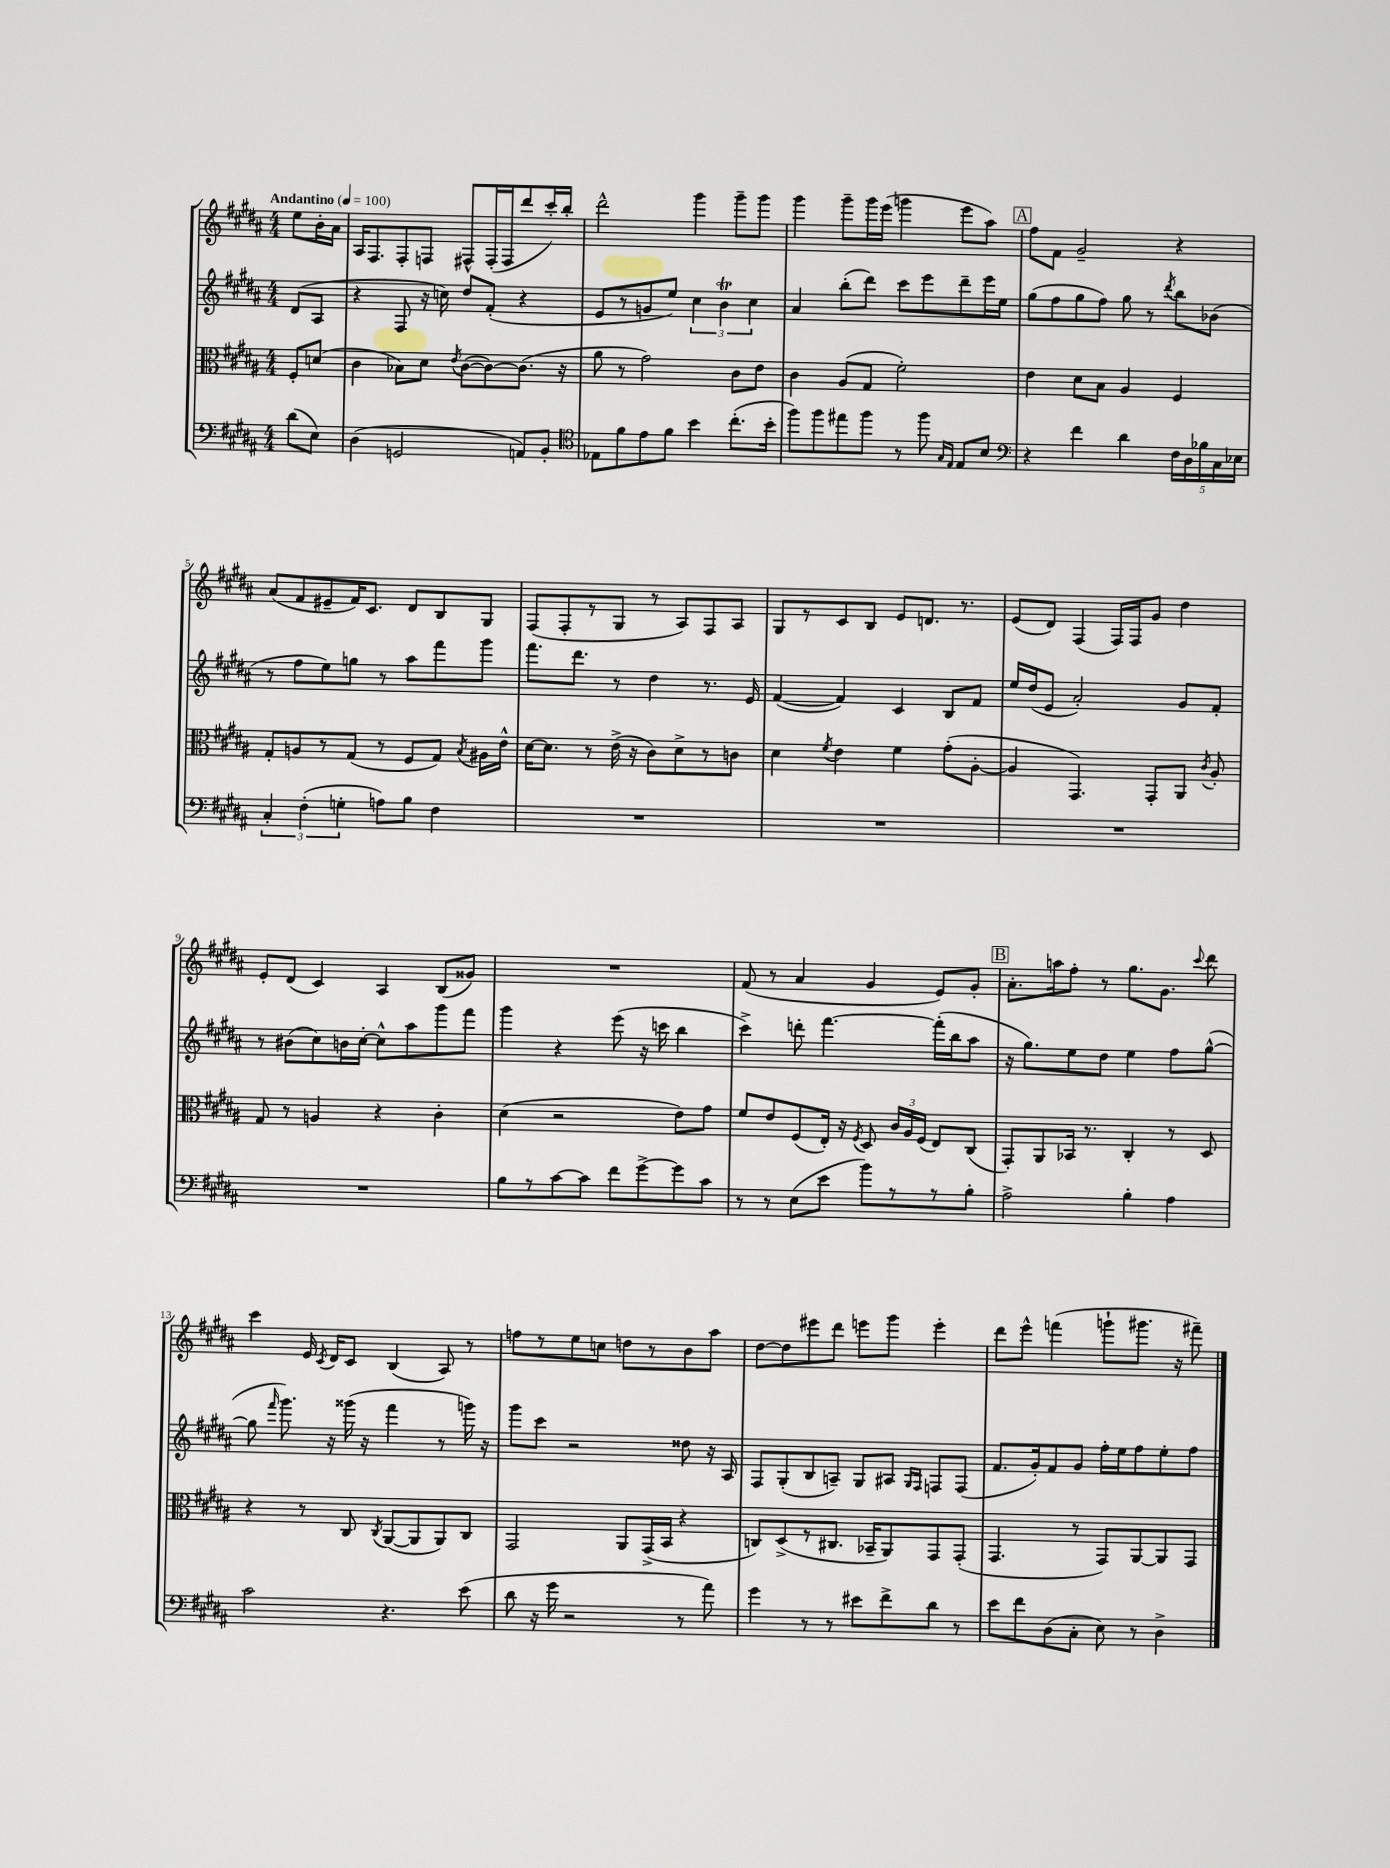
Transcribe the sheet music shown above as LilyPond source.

<<
\new StaffGroup <<
\new Staff = "s0" {
    \clef treble \key b \major \numericTimeSignature \time 4/4 \partial 4 \tempo "Andantino" 4 = 100
    \autoBeamOff e''8[ b'16-. ais'16] |
    ais16[ fis8. fis8-. f8] fis8[-^ fis16-.( fis16 dis'''8 cis'''16-.) b''16]-. |
    dis'''2-^ gis'''4 gis'''8[-- gis'''8] |
    gis'''4 gis'''8[-- gis'''16 e'''16]( g'''4 e'''8[ ais''8]) |
    \mark \markup { \box "A" } fis''8[ fis'8] gis'2-- r4 |
    ais'8[( fis'8 eis'8-- fis'16) cis'8.] dis'8[ b8 gis8] |
    fis8[( fis8-. r8 gis8] r8 ais8[) fis8 ais8] |
    gis8[ r8 cis'8 b8] e'8[ d'8.] r8. |
    e'8[( dis'8]) fis4( fis16[) fis16 gis'8] dis''4 |
    e'8[-. dis'8]( cis'4) ais4 b8[( gisis'8]) |
    R1 |
    fis'8( r8 ais'4 gis'4 e'8[) gis'8]-. |
    \mark \markup { \box "B" } ais'8.[-. a''16 fis''8]-. r8 gis''8.[ gis'8.] \appoggiatura { cis'''8 } dis'''8 |
    cis'''4 e'16 \acciaccatura { cis'8 } dis'16[ cis'8] b4( ais8) r8 |
    f''8[ r8 e''8 c''8] d''8[ r8 b'8 ais''8] |
    dis''8[~ dis''8 eis'''8 dis'''8] e'''8[ gis'''8] e'''4-. |
    dis'''8[ e'''8]-^ f'''4( g'''8[-! gis'''8.] r16 fis'''8--) \bar "|." |
}
\new Staff = "s1" {
    \clef treble \key b \major \numericTimeSignature \time 4/4 \partial 4
    \autoBeamOff dis'8[( ais8] |
    r4 fis8 r16 c''16) dis''8[ fis'8]-.( r4 |
    e'8[ r8 g'8 e''8]) \tuplet 3/2 { cis''4 b'4\trill cis''4 } |
    ais'4 b''8[-.( dis'''8]) cis'''8[ e'''8 dis'''8-- e'''16 e''16] |
    \mark \markup { \box "A" } gis''8[( fis''8 gis''8 fis''8]) gis''8 r8 \acciaccatura { dis'''8 } b''8[ bes'8]( |
    r8 fis''8[ e''8) g''8] r8 ais''8[ fis'''8 gis'''8] |
    fis'''8.[ dis'''8.] r8 dis''4 r8. e'16 |
    fis'4~( fis'4) cis'4 b8[ fis'8] |
    e''16[ dis''16( e'8] ais'2-.) gis'8[ fis'8]-. |
    r8 bis'8[( cis''8) b'16 cis''16]~-. cis''8[-^ ais''8 gis'''8 fis'''8] |
    gis'''4 r4 e'''8( r16 c'''16 b''4 |
    cis'''4->) d'''8-. fis'''4.~ fis'''16[-.( b''16 ais''8] |
    \mark \markup { \box "B" } r16 gis''8.[) e''8 dis''8] e''4 fis''8[ gis''8]~-^( |
    gis''8 \grace { fis'''16 } gis'''8.) r16 gisis'''16( r16 fis'''4 r8 g'''16) r16 |
    gis'''8[ cis'''8] r2 disis''8 r16 ais16 |
    fis8[ gis8-.( b8 a8]--) gis8[ ais8] \grace { gis16[ fis16] } f8[ f8]( |
    fis'8.[ gis'16-.) fis'8 gis'8] fis''16[-. e''16 fis''8 e''8-. fis''8] \bar "|." |
}
\new Staff = "s2" {
    \clef alto \key b \major \numericTimeSignature \time 4/4 \partial 4
    \autoBeamOff fis8[-. d'8]( |
    cis'4 bes8[) dis'8] \acciaccatura { e'8 } cis'8[~( cis'8~) cis'8.]( r16 |
    ais'8 r8 gis'2) cis'8[ e'8] |
    cis'4 ais8[( gis8] fis'2-.) |
    \mark \markup { \box "A" } e'4 dis'8[ b8] ais4 fis4 |
    gis8[-. a8 r8 gis8]( r8 fis8[ gis8]) \acciaccatura { b8 } ais16[ e'16]-^ |
    dis'16[~ dis'8.] r8 e'16->( r16 cis'8[) dis'8-> r8 c'8] |
    dis'4 \acciaccatura { fis'8 } e'4 fis'4 gis'8[-.( ais8]~-. |
    ais4 gis,4.) gis,8[-. ais,8] \acciaccatura { cis'8 } ais8-. |
    gis8 r8 a4 r4 cis'4-. |
    dis'4( r2 e'8[) gis'8] |
    fis'8[ e'8 fis8( e16]-.) r16 \acciaccatura { fis8 } dis8 \tuplet 3/2 { cis'16[ ais16 fis16]( } e8[) cis8]( |
    \mark \markup { \box "B" } gis,8[-.) ais,8 bes,16] r8. cis4-. r8 dis8 |
    r4 r8 cis8 \acciaccatura { cis8 } ais,8[~( ais,8 ais,8) cis8] |
    gis,2 ais,8[ gis,16->( b,16] r4 |
    c8[) dis8->( r8 cis8.] bes,16[-- ais,8) gis,8 gis,8]-.( |
    gis,4. r8 gis,8[) ais,8~ ais,8 gis,8] \bar "|." |
}
\new Staff = "s3" {
    \clef bass \key b \major \numericTimeSignature \time 4/4 \partial 4
    \autoBeamOff dis'8[( e8]) |
    dis4( g,2 a,8[) b,8]-. |
    \clef tenor ees8[ fis'8 e'8 fis'8] b'4 cis''8.[-.( b'16]-. |
    fis''8[) fis''8 eis''8 fis''8] r8 fis''8 \grace { gis16[ e16] } e8[ b8] |
    \mark \markup { \box "A" } \clef bass r4 fis'4 dis'4 \tuplet 5/4 { fis16[ dis16 bes16 cis16 ees16] } |
    \tuplet 3/2 { cis4-. fis4-.( g4-. } a8[) b8] fis4 |
    R1 |
    R1 |
    R1 |
    R1 |
    b8[ r8 cis'8~ cis'8] fis'8[ gis'8~-> gis'8 cis'8] |
    r8 r8 e8[( e'8] b'8[) r8 r8 b8]-. |
    \mark \markup { \box "B" } ais2-> b4-. ais4 |
    cis'2 r4. e'8( |
    dis'8 r16 gis'16 r2 r8 ais'8) |
    gis'4 r8 r8 eis'8[ fis'8-> dis'8] r8 |
    e'8[ fis'8 dis8( cis8]-. e8) r8 dis4-> \bar "|." |
}
>>
>>
